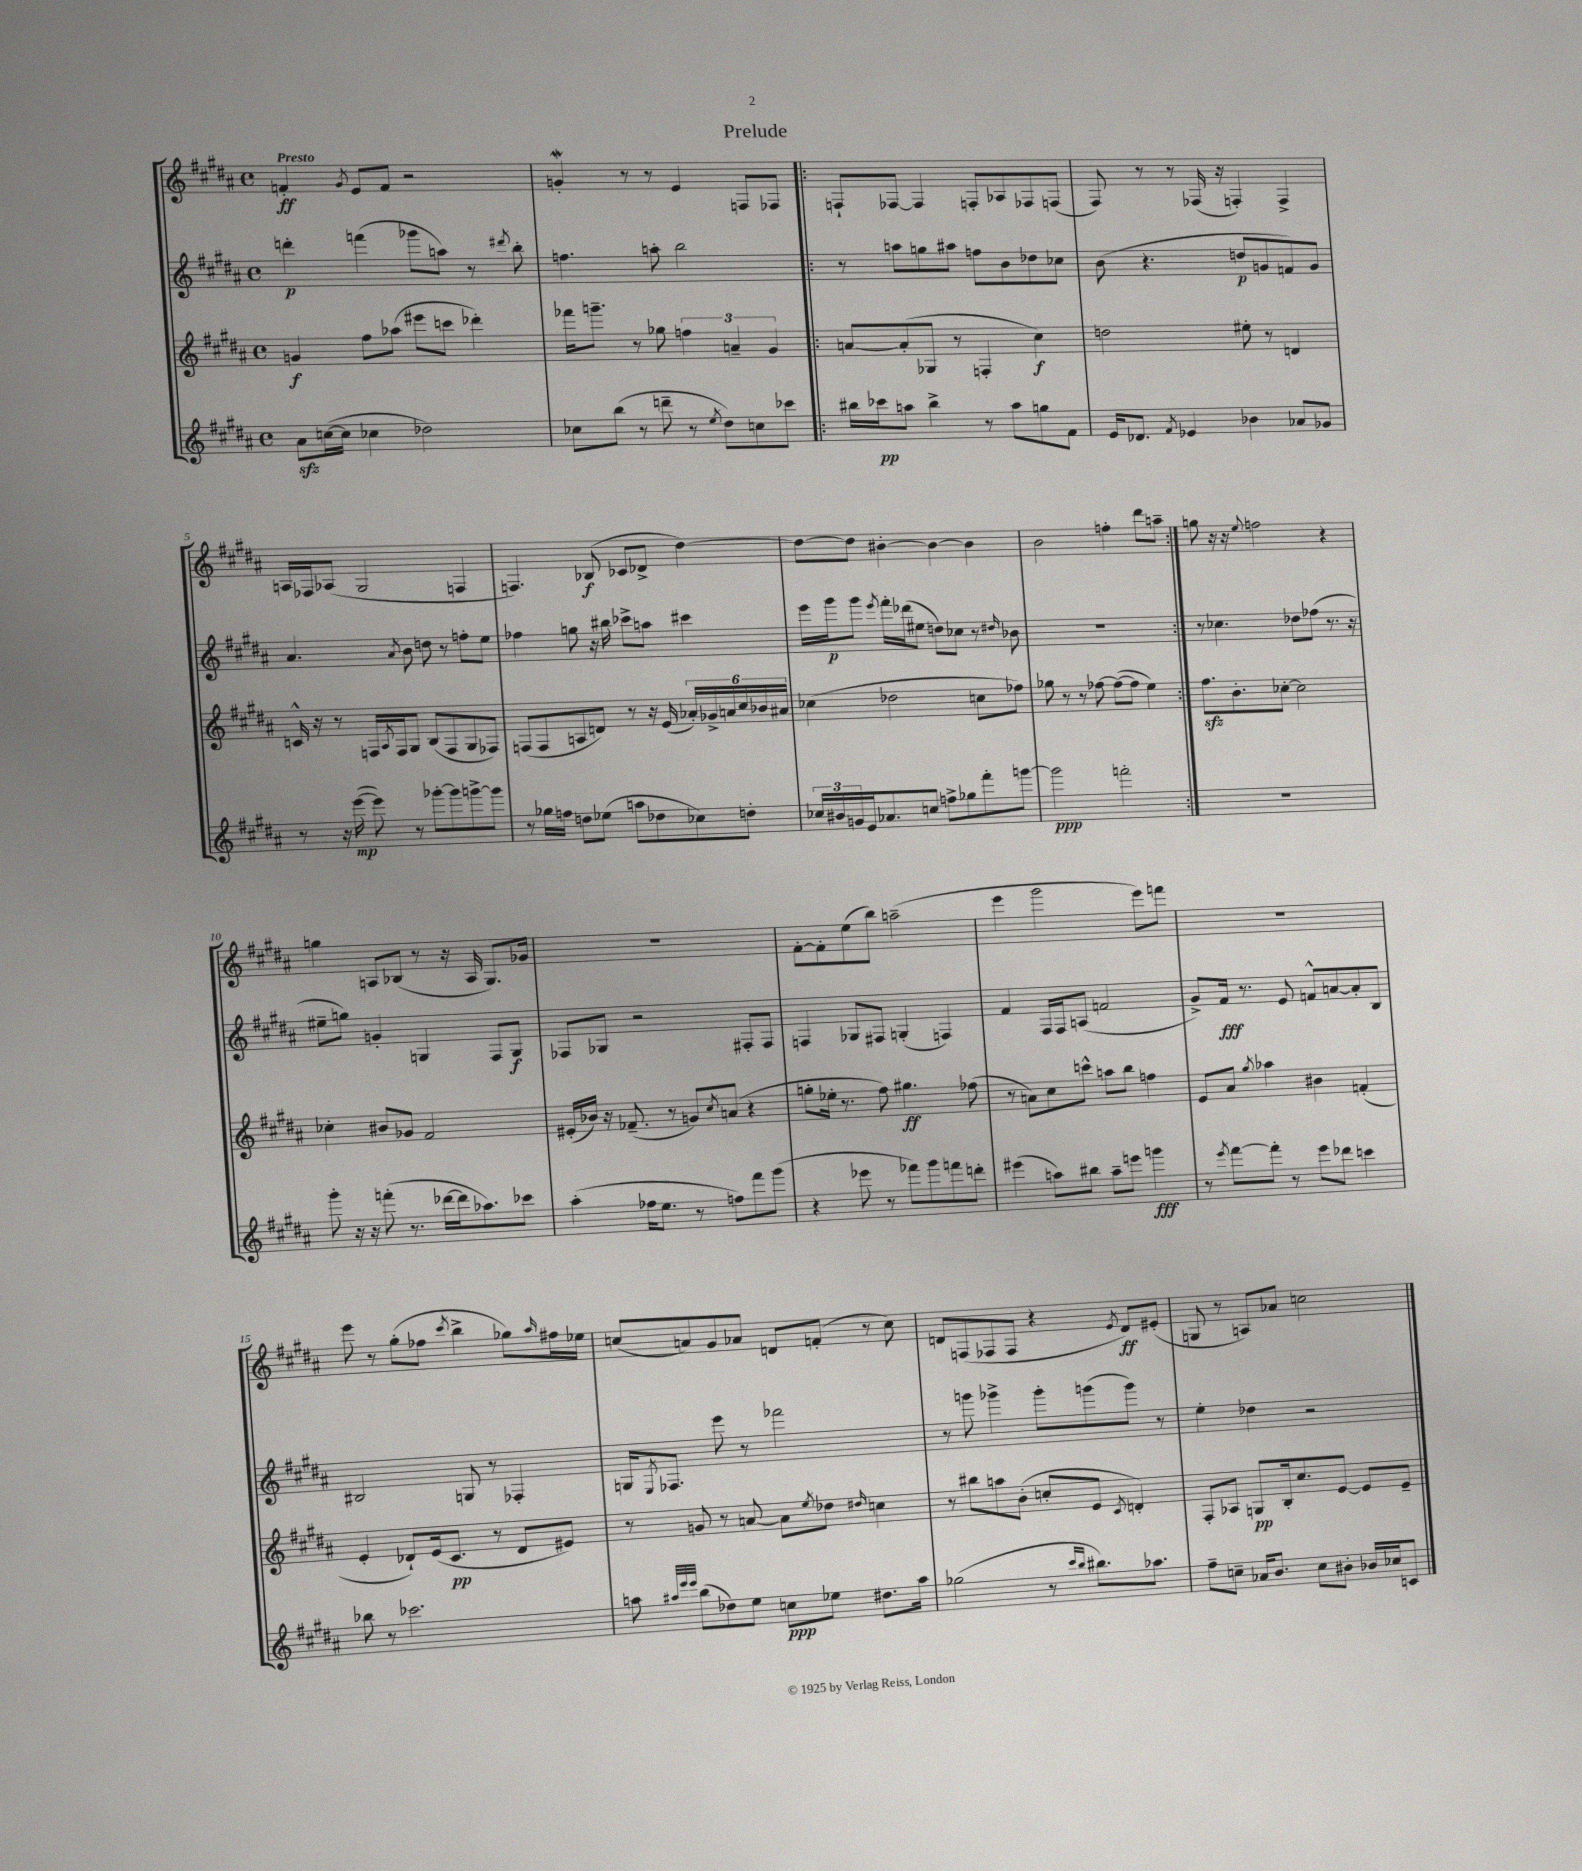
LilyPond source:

\header { title = "Prelude" }
<<
\new StaffGroup <<
\new Staff = "s0" {
    \clef treble \key b \major \defaultTimeSignature \time 4/4 \tempo "Presto"
    f'4-.\ff \acciaccatura { gis'8 } e'8 f'8 r2 |
    g'4-.\mordent r8 r8 e'4 f8 fes8 |
    \repeat volta 2 { f8-! fes8~ fes4 f8-. aes8 fes8 f8( |
    fis8) r8 r8 fes16( r16 f4-.) f4-> |
    a16 fes16 aes8( gis2 f4 |
    f4.) bes8\f( ces'8 des'8-> dis''4~) |
    dis''8~ dis''8 bis'4~-. bis'4~ bis'4 |
    b'2 f''4-. dis'''8 a''8-- | }
    g''8 r16 r16 \appoggiatura { e''8 } f''2 r4 |
    g''4 a8 bes8( r8 r16 a16 gis8.) ges'16 |
    R1 |
    fis'8~-. fis'8-. e''8( b''8) a''2--( |
    e'''4 gis'''2 e'''8) f'''8 |
    R1 |
    e'''8 r8 gis''8-.( fes''8 \acciaccatura { cis'''8 } b''4-> ges''8) \grace { ais''16 } fis''16 ees''16 |
    c''8( a'8) gis'8 aes'8 d'8 f'8-.( r8 c''8) |
    d'8 f8( fes8 fes8 r4 \acciaccatura { e'8 } d'8\ff) eis'8-.( |
    g8 r8 a8) aes'8 c''2 \bar "|." |
}
\new Staff = "s1" {
    \clef treble \key b \major \defaultTimeSignature \time 4/4
    d'''4-.\p f'''4( ges'''8 a''8) r8 \acciaccatura { dis'''8 } b''8-. |
    f''4. a''8-. b''2 |
    \repeat volta 2 { r8 a''8 g''8 ais''8 f''8 b'8 des''8 ces''8 |
    b'8( r4. d''8\p g'8 f'8) g'8 |
    ais'4. \acciaccatura { ais'8 } b'8 d''8 r8 f''8-. e''8 |
    fes''4 g''8 r16 bis''16 ces'''8-> a''8 cis'''4 |
    e'''16 gis'''16\p gis'''8 \acciaccatura { e'''8 } fis'''16-. des'''16( eis''8 d''8) ces''8 r8 \grace { dis''16 } bes'8 |
    R1 | }
    r8 ces''4. des''8 fes''8( r8. r16 |
    eis''8-- g''8) g'4-. g4 fis8 g8\f |
    fes8 ges8 r2 fis8-. fis8 |
    f4 ges8 fis8 g4-.( f4) |
    fis'4 fis16 fis16 a8( f'2 |
    gis'8->) fis'16\fff r8. e'8 f'8-^ a'8~ a'8-. b8 |
    bis2 g8 r8 fes4-. |
    g16 \acciaccatura { e8 } fes8. e'''8 r8 fes'''2 |
    r8 g'''8 ges'''4-> ges'''8-. g'''8( g'''8) r8 |
    e''4-. des''4 r2 \bar "|." |
}
\new Staff = "s2" {
    \clef treble \key b \major \defaultTimeSignature \time 4/4
    g'4\f fis''8 aes''8( eis'''8 c'''8 des'''4-.) |
    fes'''16 g'''8.-- r8 ges''8 \tuplet 3/2 { f''4 a'4-- gis'4 } |
    \repeat volta 2 { a'8~ a'8-.( ges8 r8 f4-. cis''4\f) |
    d''2 eis''8-. r8 d'4 |
    c'16-^ r16 r8 f16 \acciaccatura { ais8 } f16 gis8 b8( f8 gis8 fes8) |
    f8( f8 a8 d'8) r8 r16 e'16( \tuplet 6/4 { aes'16-.) ges'16-> a'16 cis''16 bes'16 ais'16 } |
    ces''4( des''2 c''8 fes''8) |
    ges''8 r8 r8 fes''8~ fes''8~( fes''8 e''4) | }
    fis''8.\sfz b'8.-. ces''8~-. ces''2 |
    ces''4-. bis'8 ges'8 fis'2 |
    eis'16-.( bes'16) r16 fes'8.--( r8 g'8) \acciaccatura { cis''8 } a'8( r4 |
    g''8-. ees''16-. r8. fis''8) gis''4.\ff fes''8( |
    r8 a'8) cis''8 c'''8-^ a''8 b''8 f''4 |
    e'8 ais'8 \acciaccatura { gis''8 } aes''4 bis'4 f'4-.( |
    e'4-. des'8-!) e'16( cis'8.\pp r8 des'8 eis'8) |
    r8 g'8 r8 a'8~ a'8 \acciaccatura { e''8 } des''8 \grace { dis''16 } c''4 |
    r8 bis''8 a''8 b'8-.( c''8-. e'8 \acciaccatura { cis'8 } d'4-.) |
    fis8-. aes8 g8\pp b16-. cis''8. e'8~ e'8 e'8-- \bar "|." |
}
\new Staff = "s3" {
    \clef treble \key b \major \defaultTimeSignature \time 4/4
    ais'8\sfz c''16~( c''16 ces''4 des''2) |
    ces''8 b''8( r8 d'''8-- r8 \acciaccatura { e''8 } dis''8) c''8 ces'''8 |
    \repeat volta 2 { bis''16 ces'''16\pp a''8 bis''4-> r8 a''8 g''8 fis'8 |
    e'16 des'8. \acciaccatura { fis'8 } ees'4 bes'4 aes'8 ges'8 |
    r8 r16 e'''16~\mp( e'''8) r8 ges'''8~-. ges'''8 g'''8~-> g'''8 |
    r8 ges''16 f''16 d''8 ees''8( a''8 des''8 ces''8) d''8-. |
    \tuplet 3/2 { ces''16 bis'16 g'16 } e'16 aes'8. c''8 f''8-> ges''8 fis'''8-. g'''8~ |
    g'''2\ppp f'''2-. | }
    R1 |
    gis'''8-. r16 r16 f'''8-.( r8. des'''16~ des'''16 aes''8.) ces'''8 |
    ais''4-.( fes''16 e''8. r8 f''8) fis'''8 gis'''8( |
    r4 ees'''8 r8 fes'''8) gis'''8 f'''8 d'''8-. |
    eis'''4( a''8) bis''8 a''8-- e'''8 g'''4\fff |
    r8 \acciaccatura { e'''8 } fis'''8~ fis'''8-. r8 e'''8 des'''8 c'''4 |
    bes''8 r8 ces'''2. |
    a''8 \grace { ais''32 e'''32 e'''32 } b''8( des''8) e''8 c''8\ppp ees''8 dis''8. ais''16 |
    ges''2( r8 \grace { cis'''16 b''16 } bis''8.) aes''8. |
    fis''8-- c''8-- aes'16 b'8. c''8 bis'8-. bes'16 ces''16 c'8 \bar "|." |
}
>>
>>
